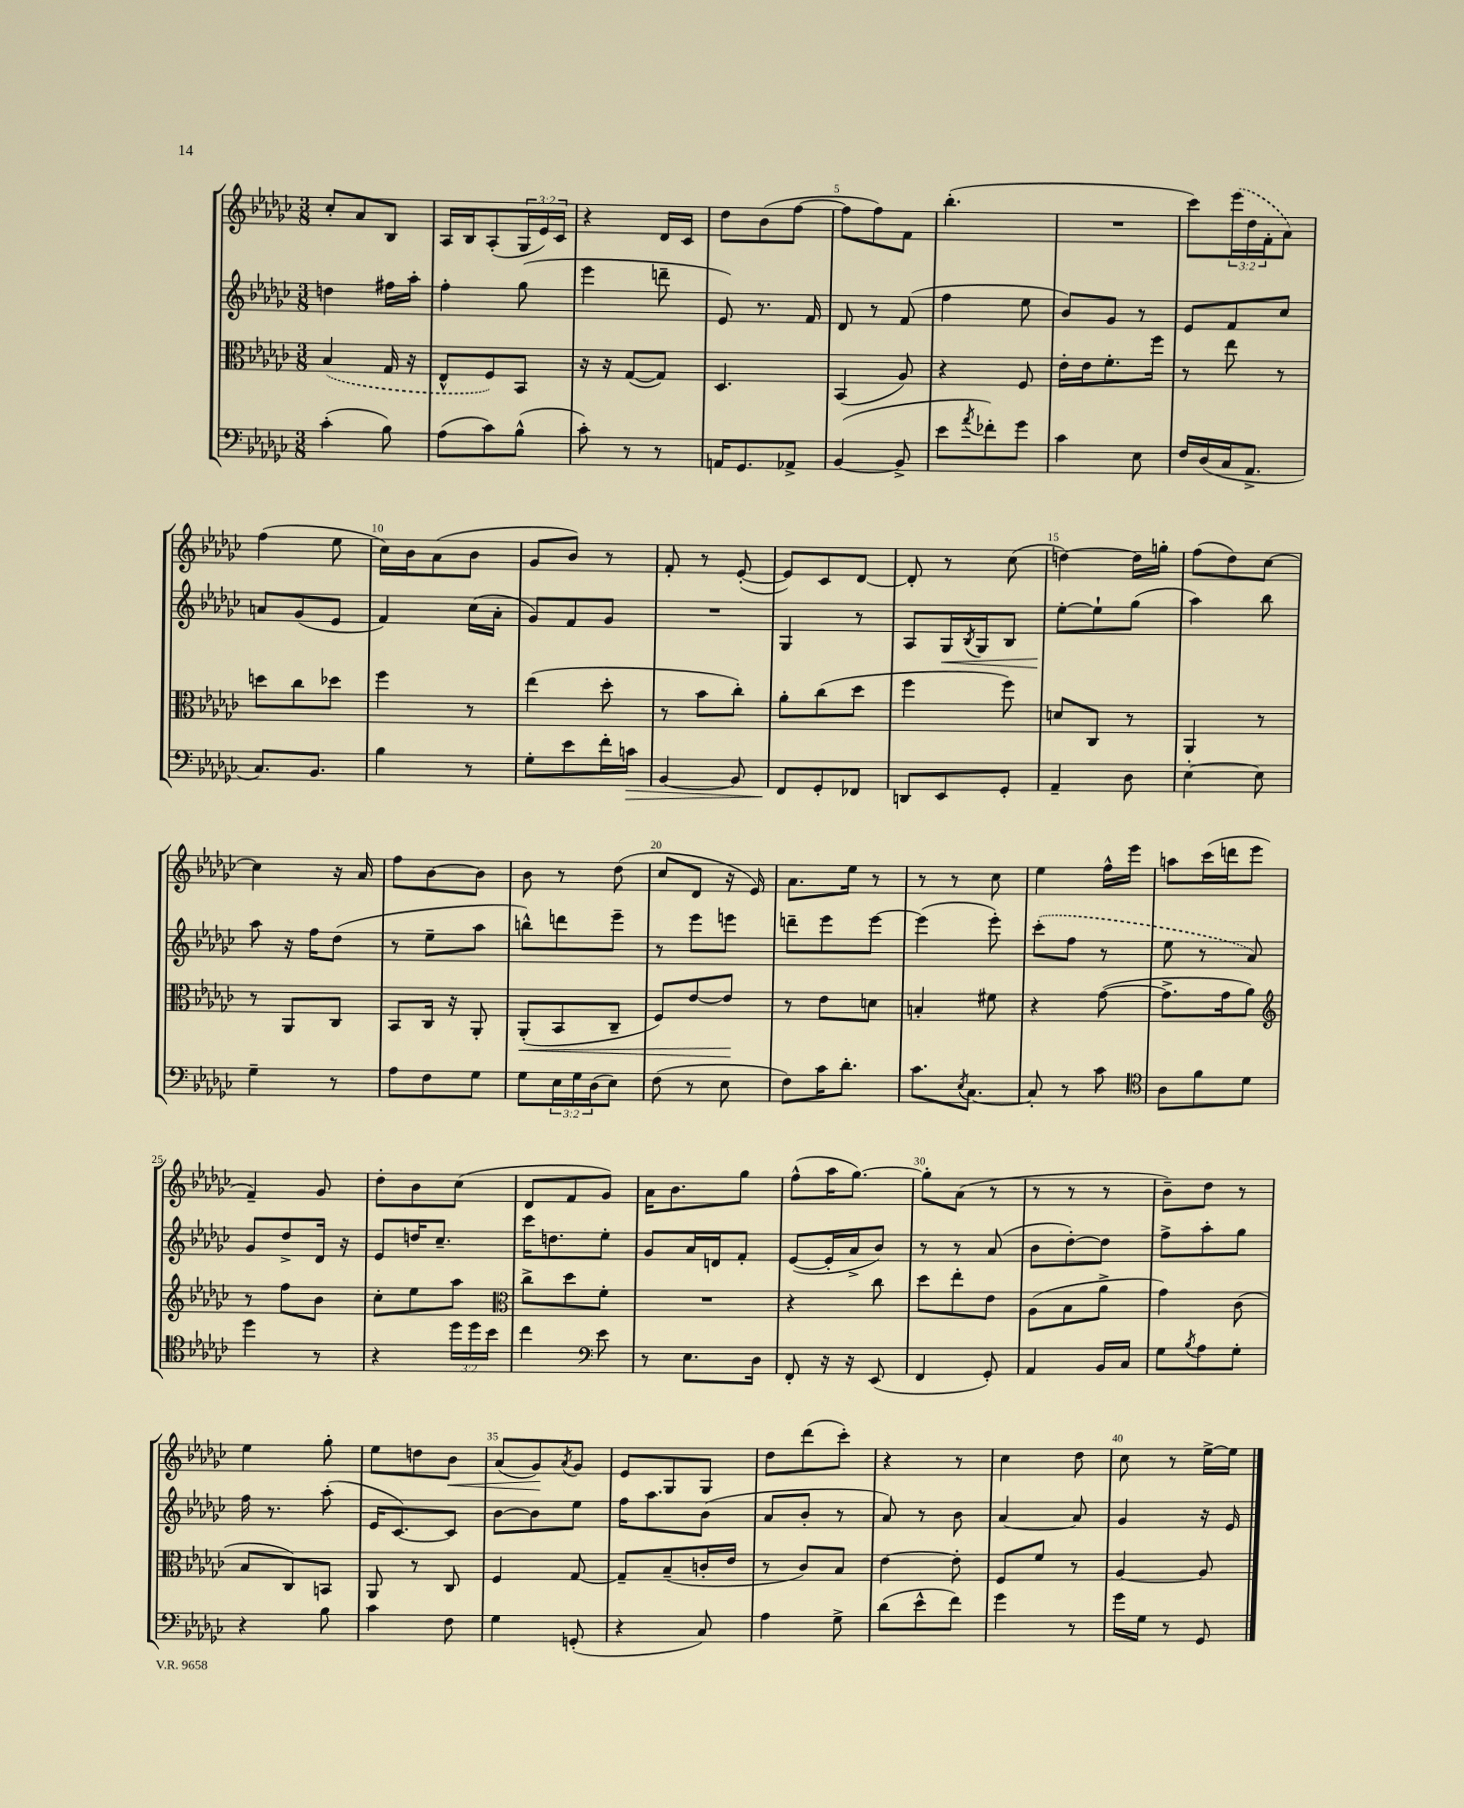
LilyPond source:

<<
\new StaffGroup <<
\new Staff = "s0" {
    \clef treble \key ges \major \numericTimeSignature \time 3/8 \override Staff.TupletNumber.text = #tuplet-number::calc-fraction-text
    ces''8-. aes'8 bes8 |
    aes16 bes16 aes8-.( \tuplet 3/2 { ges16 ees'16) ces'16 } |
    r4 des'16 ces'16 |
    des''8 bes'8( f''8~ |
    f''8 f''8) f'8 |
    bes''4.-.( |
    R4. |
    ces'''8) \tuplet 3/2 { \once \slurDashed ees'''16( des''16 f'16-. } aes'8) |
    f''4( ees''8 |
    ces''16) bes'16 aes'8( bes'8 |
    ges'8 bes'8) r8 |
    f'8-. r8 ees'8~-.( |
    ees'8) ces'8 des'8~ |
    des'8-. r8 ces''8( |
    d''4~) d''16 g''16-. |
    f''8( des''8) ces''8~ |
    ces''4 r16 aes'16 |
    f''8 bes'8~ bes'8 |
    bes'8 r8 des''8( |
    ces''8 des'8 r16 ees'16) |
    aes'8. ees''16 r8 |
    r8 r8 ces''8 |
    ees''4 f''16-^ ees'''16 |
    a''8 ces'''16( d'''16 ees'''8 |
    f'4--) ges'8 |
    des''8-. bes'8 ces''8( |
    des'8 f'8 ges'8) |
    aes'16 bes'8. ges''8 |
    f''8-^( aes''16 ges''8.~) |
    ges''8-. aes'8( r8 |
    r8 r8 r8 |
    bes'8--) des''8 r8 |
    ees''4 ges''8-. |
    ees''8 d''8 bes'8\< |
    aes'8( ges'8\!) \acciaccatura { aes'8 } ges'8 |
    ees'8 ges8 ges8 |
    des''8 des'''8( ces'''8-.) |
    r4 r8 |
    ces''4 des''8 |
    ces''8 r8 ees''16~-> ees''16 \bar "|." |
}
\new Staff = "s1" {
    \clef treble \key ges \major \numericTimeSignature \time 3/8
    d''4 fis''16 aes''16-. |
    f''4-. ges''8( |
    ees'''4 d'''8-- |
    ees'8) r8. f'16 |
    des'8 r8 f'8( |
    f''4 ees''8 |
    bes'8) ges'8 r8 |
    ees'8 f'8 ces''8 |
    a'8 ges'8( ees'8 |
    f'4) ces''16( aes'16-. |
    ges'8) f'8 ges'8 |
    R4. |
    ges4 r8 |
    aes8 ges16\< \acciaccatura { bes8 } ges16 bes8 |
    ees''8~-.\! ees''8-! ges''8( |
    aes''4) bes''8 |
    aes''8 r16 f''16 des''8( |
    r8 ees''8-- aes''8 |
    b''8-^) d'''8 ees'''8-- |
    r8 ees'''8 e'''8 |
    d'''8-- ees'''8 ees'''8~ |
    ees'''4( ees'''8-.) |
    \once \slurDashed ces'''8-.( f''8 r8 |
    ees''8 r8 aes'8) |
    ges'8 des''8-> des'16 r16 |
    ees'8 d''16 ces''8.-- |
    ces'''16 d''8. ees''8-. |
    ges'8 aes'16 d'16 f'8-. |
    ees'8~( ees'16-. aes'16-> bes'8) |
    r8 r8 aes'8( |
    bes'8 des''8~-.) des''8 |
    f''8-> aes''8-. ges''8 |
    f''16 r8. aes''8-.( |
    ees'16 ces'8.~) ces'8 |
    bes'8~ bes'8 ees''8 |
    f''16 aes''8. bes'8( |
    aes'8 bes'8-. r8 |
    aes'8) r8 bes'8 |
    aes'4~ aes'8 |
    ges'4 r16 ees'16 \bar "|." |
}
\new Staff = "s2" {
    \clef alto \key ges \major \numericTimeSignature \time 3/8
    \once \slurDashed bes4( ges16 r16 |
    ees8-^ f8) bes,8 |
    r16 r16 ges8~( ges8) |
    des4. |
    bes,4( aes8) |
    r4 f8 |
    ees'16-. ees'16 f'8.-. f''16 |
    r8 ees''8 r8 |
    d''8 ces''8 des''8 |
    f''4 r8 |
    ees''4( des''8-. |
    r8 bes'8 ces''8-.) |
    aes'8-. ces''8( des''8 |
    f''4 f''8) |
    d'8 ces8 r8 |
    aes,4 r8 |
    r8 aes,8 ces8 |
    bes,8 ces16 r16 aes,8-. |
    aes,8-.\<( bes,8 ces8-- |
    f8) ees'8~ ees'8\! |
    r8 ees'8 d'8 |
    b4-. fis'8 |
    r4 ges'8~( |
    ges'8.-> ges'16 aes'8) |
    \clef treble r8 f''8 bes'8 |
    ces''8-. ees''8 aes''8 |
    \clef alto ces''8-> des''8 f'8-. |
    R4. |
    r4 ces''8 |
    des''8 ees''8-. ees'8 |
    aes8( bes8 aes'8-> |
    ges'4) ces'8( |
    bes8 ces8) b,8 |
    aes,8 r8 ces8 |
    f4 ges8~ |
    ges8-- bes8--( c'16-. ees'16 |
    r8 ces'8) bes8 |
    ees'4~ ees'8-. |
    f8 f'8 r8 |
    aes4~ aes8 \bar "|." |
}
\new Staff = "s3" {
    \clef bass \key ges \major \numericTimeSignature \time 3/8 \override Staff.TupletNumber.text = #tuplet-number::calc-fraction-text
    ces'4-.( bes8) |
    aes8( ces'8) bes8-^( |
    ces'8-.) r8 r8 |
    a,16 ges,8. aes,8-> |
    bes,4~( bes,8-> |
    ees'8 \acciaccatura { aes'8 } fes'8-.) ges'8 |
    ces'4 ees8 |
    f16 des16( ces16 aes,8.-> |
    ces8.) bes,8. |
    bes4 r8 |
    ges8-. ees'8 f'16-. c'16\> |
    bes,4~ bes,8 |
    f,8\! ges,8-. fes,8 |
    d,8 ees,8 ges,8-. |
    aes,4-- des8 |
    ees4~-. ees8 |
    ges4-- r8 |
    aes8 f8 ges8 |
    ges8 \tuplet 3/2 { ees16 ges16 des16( } ees8) |
    f8( r8 ees8 |
    f8) ces'16 des'8.-. |
    ces'8. \acciaccatura { ees8 } ces8.~ |
    ces8-. r8 ces'8 |
    \clef tenor aes8 f'8 des'8 |
    des''4 r8 |
    r4 \tuplet 3/2 { des''16 des''16 bes'16 } |
    ces''4 \clef bass ees'8 |
    r8 ees8. des16 |
    f,8-. r16 r16 ees,8( |
    f,4 ges,8-.) |
    aes,4 bes,16 ces16 |
    ges8 \acciaccatura { bes8 } aes8 ges8-. |
    r4 bes8 |
    ces'4 f8 |
    ges4 g,8-.( |
    r4 ces8) |
    aes4 ges8-> |
    des'8( ees'8-^ f'8) |
    ges'4 r8 |
    ges'16 ges16 r8 ges,8 \bar "|." |
}
>>
>>
\layout { \context { \Score \override BarNumber.break-visibility = ##(#f #t #t) barNumberVisibility = #(every-nth-bar-number-visible 5) } }
